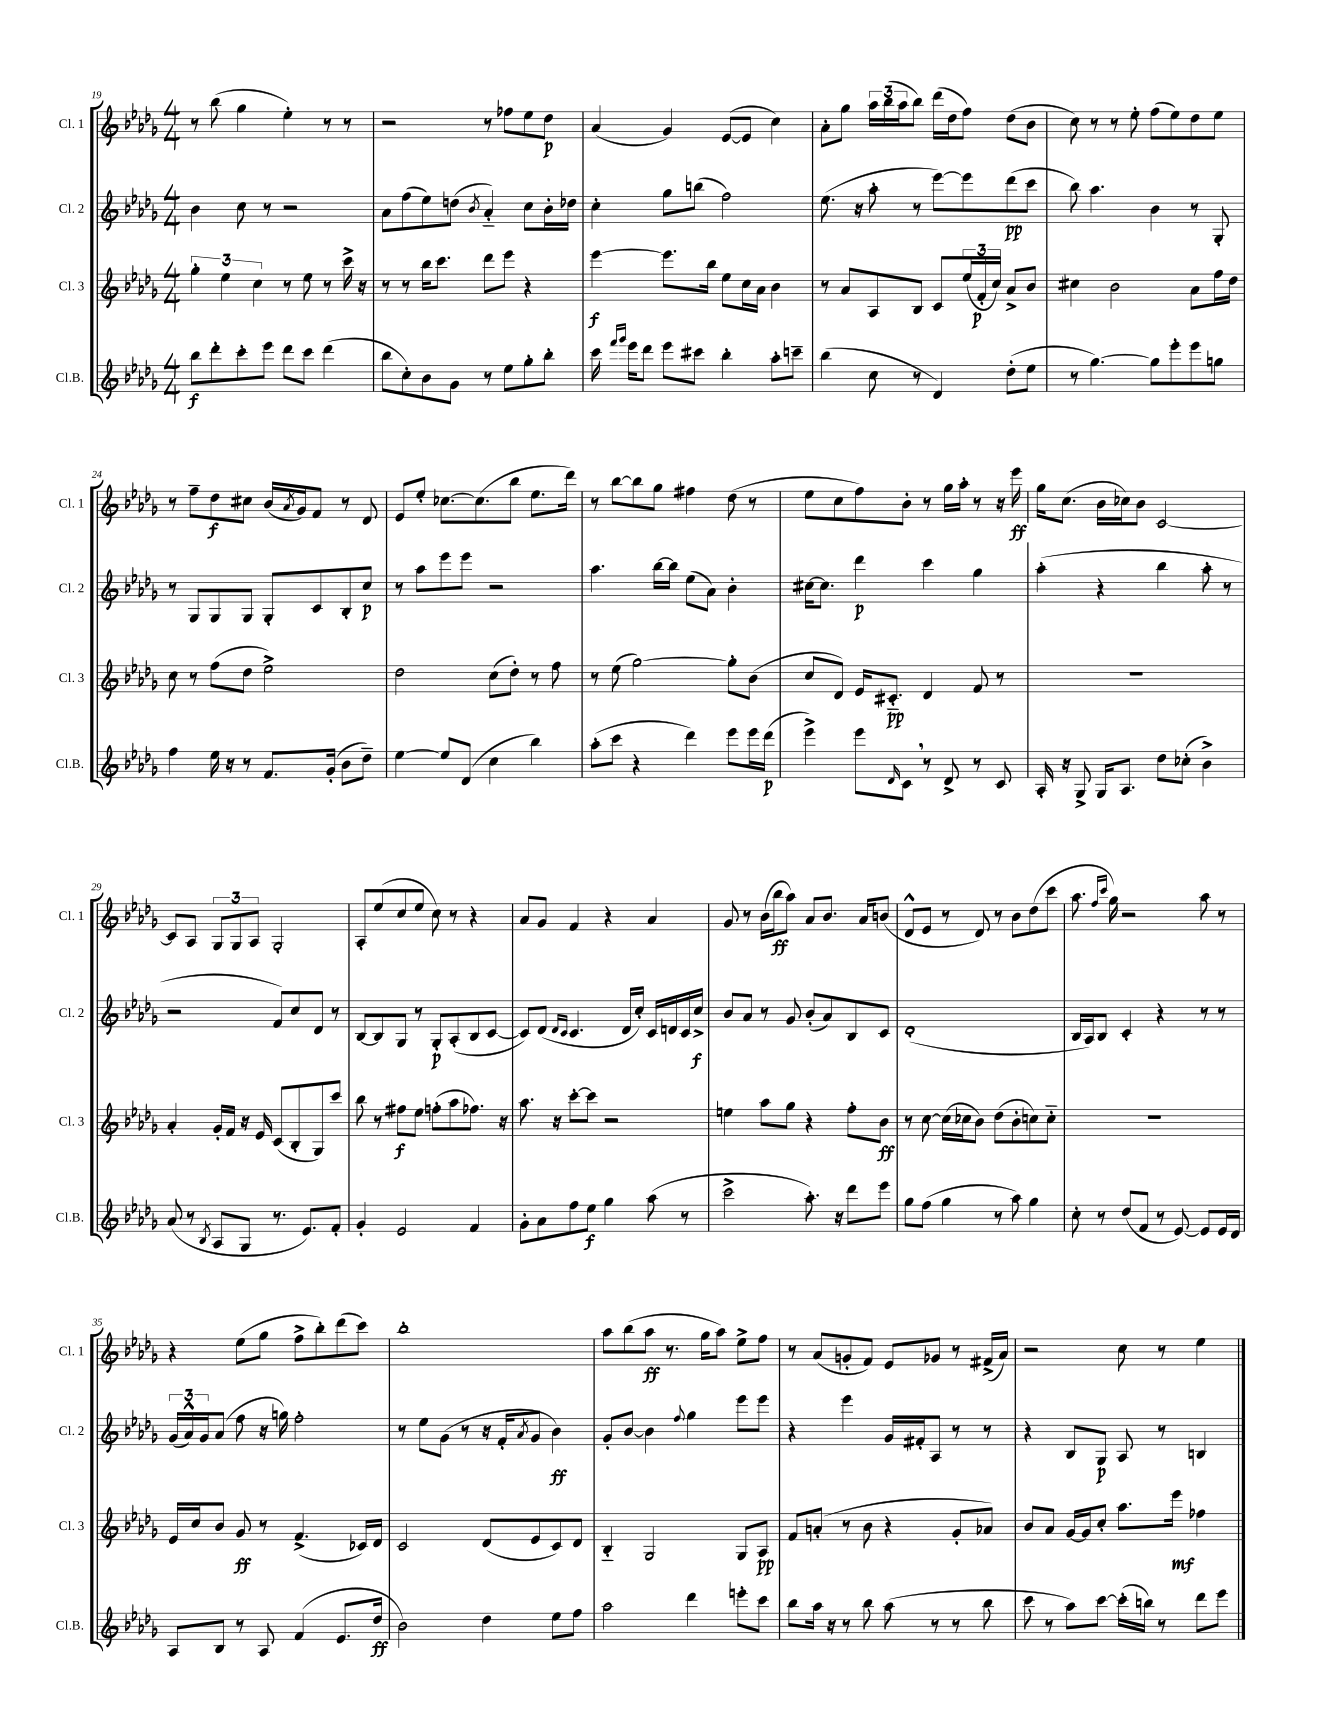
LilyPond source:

<<
\new StaffGroup <<
\new Staff = "s0" \with { instrumentName = "Cl. 1" shortInstrumentName = "Cl. 1" } {
    \clef treble \key des \major \numericTimeSignature \time 4/4
    r8 bes''8( ges''4 ees''4-.) r8 r8 |
    r2 r8 fes''8 ees''8 des''8\p |
    aes'4( ges'4) ees'8~( ees'8 c''4) |
    aes'8-. ges''8 \tuplet 3/2 { aes''16 bes''16( aes''16 } bes''8) des'''16( des''16 f''8) des''8( bes'8 |
    c''8) r8 r8 ees''8-. f''8( ees''8) des''8 ees''8 |
    r8 f''8-- des''8\f cis''8 bes'16( \acciaccatura { aes'8 } ges'16) f'8 r8 des'8 |
    ees'8 ees''8-. ces''8.~ ces''8.( bes''8 ees''8. des'''16) |
    r8 bes''8~ bes''8 ges''8 fis''4 des''8( r8 |
    ees''8 c''8 f''8) bes'8-. r8 ges''16 aes''16-. r8 r16 ees'''16\ff |
    ges''16 c''8.( bes'16 ces''16) bes'8 c'2~ |
    c'8 aes8 \tuplet 3/2 { ges8 ges8 aes8 } ges2-. |
    aes8-. ees''8( c''8 ees''8 c''8) r8 r4 |
    aes'8 ges'8 f'4 r4 aes'4 |
    ges'8 r8 bes'16( bes''16\ff aes''8) aes'8 bes'8. aes'16 b'8( |
    des'8-^ ees'8 r8 des'8) r8 bes'8 des''8( c'''8 |
    aes''8. \grace { f''16 c'''16 } ges''16) r2 aes''8 r8 |
    r4 ees''8( ges''8 f''8-> bes''8-.) des'''8( c'''8) |
    bes''1-. |
    aes''8 bes''8( aes''8\ff r8. ges''16 aes''8) ees''8-> f''8 |
    r8 aes'8( g'8-. f'8) ees'8 ges'8 r8 fis'16->( aes'16) |
    r2 c''8 r8 ees''4 \bar "|." |
}
\new Staff = "s1" \with { instrumentName = "Cl. 2" shortInstrumentName = "Cl. 2" } {
    \clef treble \key des \major \numericTimeSignature \time 4/4
    bes'4 c''8 r8 r2 |
    aes'8 f''8( ees''8) d''8( \acciaccatura { bes'8 } aes'4-_) c''8 bes'16-. des''16 |
    c''4-. ges''8 b''8( f''2) |
    ees''8.( r16 aes''8-. r8 ees'''8~) ees'''8 des'''8\pp( c'''8 |
    bes''8) aes''4. bes'4 r8 ges8-. |
    r8 ges8 ges8 ges8 ges8-. c'8 bes8-. c''8\p |
    r8 aes''8 ees'''8 ees'''8 r2 |
    aes''4. bes''16~ bes''16 ees''8( aes'8) bes'4-. |
    cis''16~ cis''8. des'''4\p c'''4 ges''4 |
    aes''4-.( r4 bes''4 aes''8-. r8 |
    r2 f'8) c''8 des'8 r8 |
    bes8~ bes8 ges8 r8 ges8-.\p aes8-.( bes8 c'8~ |
    c'8) des'8( \grace { des'16 c'16 } c'4. des'16 c''16-.) c'16 d'16 c'16 c''16->\f |
    bes'8 aes'8 r8 ges'8 bes'8-.( aes'8) bes8 c'8 |
    des'1-.( |
    bes16 aes16) bes8 c'4-. r4 r8 r8 |
    \tuplet 3/2 { ges'16( aes'16-^) ges'16 } aes'8( f''8 r16 g''16) f''2-. |
    r8 ees''8 ges'8( r8 r16 f'16-. \acciaccatura { aes'8 } ges'8 bes'4\ff) |
    ges'8-. bes'8~ bes'4 \appoggiatura { f''8 } ges''4 ees'''8 ees'''8 |
    r4 ees'''4 ges'16 fis'16-. aes8 r8 r8 |
    r4 bes8 ges8\p aes8 r8 b4 \bar "|." |
}
\new Staff = "s2" \with { instrumentName = "Cl. 3" shortInstrumentName = "Cl. 3" } {
    \clef treble \key des \major \numericTimeSignature \time 4/4
    \tuplet 3/2 { ges''4-. ees''4 c''4 } r8 ees''8 r8 c'''16-> r16 |
    r8 r8 bes''16 c'''8. des'''8 ees'''8 r4 |
    ees'''4~\f ees'''8. bes''16 ees''8 c''16 aes'16 bes'4 |
    r8 aes'8 aes8 bes8 c'8 \tuplet 3/2 { ees''16( f'16-.\p c''16) } aes'8-> bes'8 |
    cis''4 bes'2 aes'8 f''16 des''16 |
    c''8 r8 f''8( des''8 ees''2->) |
    des''2 c''8( des''8-.) r8 f''8 |
    r8 ees''8( ges''2~) ges''8-. bes'8( |
    c''8 des'8) ees'16 cis'8.-_\pp des'4 f'8 r8 |
    R1 |
    aes'4-. ges'16-. f'16 r16 ees'16 c'8( bes8-. ges8) c'''8 |
    bes''8 r8 fis''8\f ees''8 f''8-.( aes''8 fes''8.) r16 |
    aes''8. r16 c'''8~-. c'''8 r2 |
    e''4 aes''8 ges''8 r4 f''8-. bes'8\ff |
    r8 c''8~ c''16( ces''16 bes'8) des''8( bes'8-. c''8) c''8-_ |
    r1 |
    ees'16 c''16 bes'8 ges'8\ff r8 f'4.->( ces'16) des'16 |
    c'2 des'8( ees'8 c'8) des'8 |
    bes4-_ ges2 ges8 aes8\pp |
    f'8 a'8-.( r8 bes'8 r4 ges'8-. aes'8) |
    bes'8 aes'8 ges'16~ ges'16 c''8-. aes''8. ees'''16\mf fes''4 \bar "|." |
}
\new Staff = "s3" \with { instrumentName = "Cl.B." shortInstrumentName = "Cl.B." } {
    \clef treble \key des \major \numericTimeSignature \time 4/4
    bes''8\f des'''8-. c'''8-. ees'''8 des'''8 c'''8 des'''4( |
    bes''8 c''8-.) bes'8 ges'8 r8 ees''8 ges''8-. bes''8-. |
    c'''16 \grace { f'''16 ges'''16 } ees'''16 des'''8 ees'''8 cis'''8 bes''4-. aes''8-. c'''8-- |
    bes''4( c''8 r8 des'4) des''8-.( ees''8 |
    r8 ges''4.~) ges''8 ees'''8-. ees'''8 g''8 |
    f''4 ees''16 r16 r8 f'8. ges'16-.( bes'8 des''8--) |
    ees''4~ ees''8 des'8( c''4 bes''4) |
    aes''8-.( c'''8 r4 des'''4) ees'''8 ees'''16 des'''16\p( |
    ees'''4->) ees'''8 \grace { des'16 } c'8 \breathe r8 des'8-> r8 c'8 |
    aes16-. r16 ges8-> ges16 aes8. des''8 ces''8-.( bes'4->) |
    aes'8( r8 \acciaccatura { bes8 } aes8 ges8 r8. ees'8.) f'8-. |
    ges'4-. ees'2 f'4 |
    ges'8-. aes'8 f''8 ees''8\f ges''4 aes''8( r8 |
    c'''2-> aes''8.-.) r16 des'''8 ees'''8 |
    ges''8 f''8( ges''4 r8 aes''8) ges''4 |
    c''8-. r8 des''8( f'8 r8 ees'8~) ees'8 ees'16 des'16 |
    aes8 bes8 r8 aes8 f'4( ees'8. des''16\ff |
    bes'2) des''4 ees''8 f''8 |
    aes''2 des'''4 e'''8-. c'''8 |
    bes''8 aes''16 r16 r8 bes''8 aes''8( r8 r8 bes''8 |
    c'''8 r8 aes''8) c'''8~ c'''16-.( b''16) r8 des'''8 ees'''8 \bar "|." |
}
>>
>>
\layout { \context { \Score currentBarNumber = #19 } }
